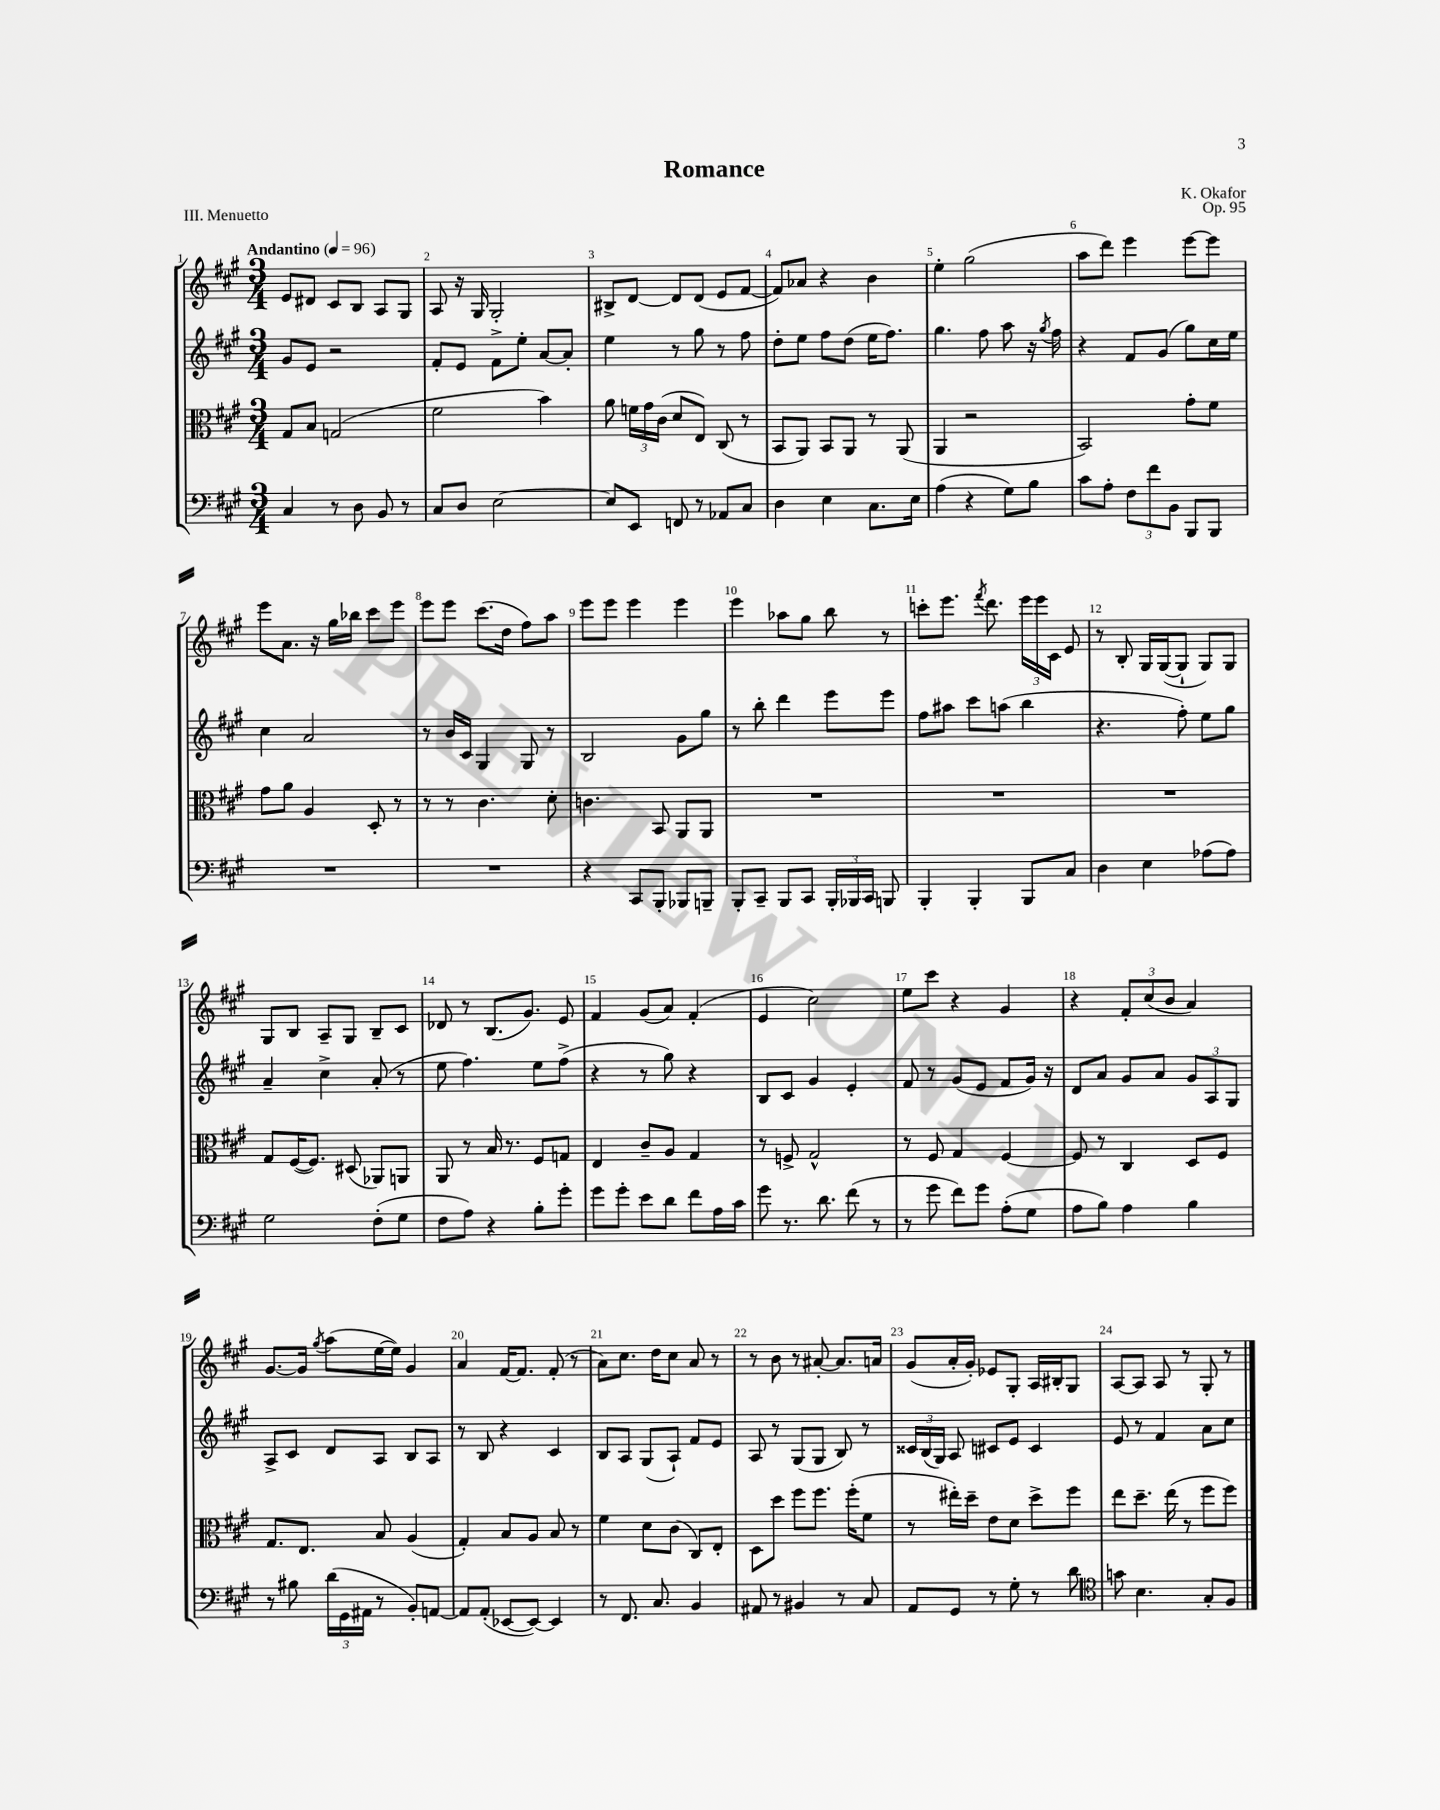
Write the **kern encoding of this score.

**kern	**kern	**kern	**kern
*part4	*part3	*part2	*part1
*staff4	*staff3	*staff2	*staff1
*clefF4	*clefC3	*clefG2	*clefG2
*k[f#c#g#]	*k[f#c#g#]	*k[f#c#g#]	*k[f#c#g#]
*M3/4	*M3/4	*M3/4	*M3/4
*MM96	*MM96	*MM96	*MM96
=1	=1	=1	=1
!	!	!	!LO:TX:a:B:t=Andantino
4C#/	8G#/L	8g#/L	8e/L
.	8B/J	8e/J	8d#X/J
8r	(2Gn/	2r	8c#/L
8D\	.	.	8B/J
8BB/	.	.	8A/L
8r	.	.	8G#/J
=2	=2	=2	=2
8C#/L	2f#\	8f#'/L	8A/
8D/J	.	8e/J	16r
.	.	.	16G#/
[2E\	.	8f#^\L	2G#'/
.	.	8ee'\J	.
.	4b\)	[8a/L	.
.	.	8a'/J]	.
=3	=3	=3	=3
8E/L]	8a\	4ee\	8B#X^/L
8EE/J	24fn\LL	.	[8d/J
.	24g#\	.	.
.	(24c#\JJ	.	.
8FFn/	8d/L	8r	8d/L]
8r	8E/J)	8gg#\	(8d/J
8AA-X/L	(8C#/	8r	8e/L
8C#/J	8r	8ff#\	[8f#/J
=4	=4	=4	=4
4D\	8BB/L	8dd'\L	8f#/L])
.	8AA/J)	8ee\J	8a-X/J
4E\	8BB/L	8ff#\L	4r
.	8AA/J	(8dd\J	.
8.C#\L	8r	16ee\KL	4b\
.	.	8.ff#\J)	.
.	(8AA/	.	.
16E\Jk	.	.	.
=5	=5	=5	=5
(4A\	4AA/	4.gg#\	4ee'\
4r	2r	.	(2gg#\
.	.	8ff#\	.
8G#\L)	.	8aa\	.
8B\J	.	16r	.
.	.	8qgg#/	.
.	.	16ff#\	.
=6	=6	=6	=6
8c#\L	2BB/)	4r	8aa\L
8A'\J	.	.	8ddd\J)
12F#\L	.	8f#/L	4eee\
12f#\	.	.	.
.	.	(8g#/J	.
12BB\J	.	.	.
8BBB/L	8g#'\L	8gg#\L)	[8eee\L
8BBB/J	8f#\J	16cc#\L	8eee\J]
.	.	16ee\JJ	.
!!LO:LB:g=z
=7	=7	=7	=7
2.r	8g#\L	4cc#\	8eee\L
.	8a\J	.	8.a\J
.	4A/	2a/	.
.	.	.	16r
.	.	.	16gg#\LL
.	.	.	16bb-X\JJ
.	8D'/	.	8ccc#\L
.	8r	.	8eee\J
=8	=8	=8	=8
2.r	8r	8r	8eee\L
.	8r	16b/LL	8eee\J
.	.	16c#/JJ	.
.	4.c#\	4G#/	(8.ccc#\L
.	.	.	16dd\Jk
.	.	8G#/	8ff#\L)
.	8d'\	8r	8aa\J
=9	=9	=9	=9
4r	4.cn\	2B/	8eee\L
.	.	.	8eee\J
8CC#/L	.	.	4eee\
8BBB'/J	8BB/	.	.
8BBB-X/L	8AA/L	8g#\L	4eee\
8BBBn~/J	8AA/J	8gg#\J	.
=10	=10	=10	=10
8BBB'/L	2.r	8r	4eee\
8CC#~/J	.	8bb'\	.
8BBB/L	.	4ddd\	8aa-X\L
8CC#/J	.	.	8gg#\J
24BBB'/LL	.	8eee\L	8bb\
24BBB-X/	.	.	.
24CC#/JJ	.	.	.
8BBBn/	.	8eee\J	8r
=11	=11	=11	=11
4BBB'/	2.r	8ff#\L	8cccn'\L
.	.	8aa#X\J	8.eee\J
4BBB'/	.	8ccc#\L	.
.	.	.	8qfff#/
.	.	.	8.ddd\
.	.	(8aan\J	.
8BBB/L	.	4bb\	24eee\LL
.	.	.	24eee\
.	.	.	24c#\JJ
8C#/J	.	.	8e/
=12	=12	=12	=12
4D\	2.r	4.r	8r
.	.	.	8B'/
4E\	.	.	16G#/LL
.	.	.	([16G#/J
.	.	8ff#'\)	8G#`/J]
(8A-X\L	.	8ee\L	8G#/L)
8A-\J)	.	8gg#\J	8G#/J
!!LO:LB:g=z
=13	=13	=13	=13
2G#\	8G#/L	4a~/	8G#/L
.	([16F#/K	.	8B/J
.	8.F#/J])	.	.
.	.	4cc#^\	8A~/L
.	(8D#X/	.	8G#/J
(8F#'\L	8AA-X/L)	(8a'/	8B~/L
8G#\J	8AAn/J	8r	8c#/J
=14	=14	=14	=14
8F#\L	8AA/	8ee\	8d-X/
8A\J)	8r	4.ff#\)	8r
4r	16B/	.	(8.B/L
.	8.r	.	.
.	.	.	8.g#/J)
8B'\L	8F#/L	8ee\L	.
8g#'\J	8Gn/J	(8ff#^\J	8e/
=15	=15	=15	=15
8g#\L	4E/	4r	4f#/
8g#'\J	.	.	.
8e\L	8c#~/L	8r	(8g#/L
8d\J	8A/J	8gg#\)	8a/J)
8f#\L	4G#/	4r	(4f#'/
16A\L	.	.	.
16c#\JJ	.	.	.
=16	=16	=16	=16
8g#\	8r	8B/L	4e/
8.r	8Fn^/	8c#/J	.
.	2G#^^/	4g#/	2cc#\)
8.d\	.	.	.
(8f#\	.	4e'/	.
8r	.	.	.
=17	=17	=17	=17
8r	8r	8f#/	8ee\L
8g#\	8F#/	8r	8ccc#\J
8f#\L)	4G#/	(8g#/L	4r
8g#\J	.	8e/J	.
(8A'\L	[4F#/	8f#/L	4g#/
8G#\J	.	16g#/Jk)	.
.	.	16r	.
=18	=18	=18	=18
8A\L	8F#/]	8d/L	4r
8B\J)	8r	8a/J	.
4A\	4C#/	8g#/L	12f#'/L
.	.	.	(12cc#/
.	.	8a/J	.
.	.	.	12b/J
4B\	8D/L	12g#/L	4a/)
.	.	12A/	.
.	8F#/J	.	.
.	.	12G#/J	.
!!LO:LB:g=z
=19	=19	=19	=19
8r	8.G#/L	8A^/L	[8.g#/L
8B#X\	.	8c#/J	.
.	8.E/J	.	16g#/Jk]
.	.	.	8qgg#/
(24d\LL	.	8d/L	(8aa\L
24GG#\	.	.	.
24AA#X\JJ	.	.	.
8r	8B/	8A/J	[16ee\L
.	.	.	16ee\JJ])
8BB'/L)	(4A/	8B/L	4g#/
[8AAn/J	.	8A/J	.
=20	=20	=20	=20
8AA/L]	4G#'/)	8r	4a/
(8AA'/J	.	8B/	.
[8EE-X/L	8B/L	4r	[16f#/KL
.	.	.	8.f#/J]
8EE-/J_)	8A/J	.	.
4EE-/]	8B/	4c#/	(8f#'/
.	8r	.	8r
=21	=21	=21	=21
8r	4f#\	8B/L	8a\L)
8.FF#/	.	8A/J	8.cc#\J
.	8d\L	(8G#/L	.
8.C#/	.	.	16dd\KL
.	(8c#\J	8A`/J)	8cc#\J
4BB/	8C#/L)	8f#/L	8a/
.	8E'/J	8e/J	8r
=22	=22	=22	=22
8AA#X/	8D\L	8A/	8r
8r	8dd\J	8r	8b\
4BB#X/	8ff#\L	(8G#/L	8r
.	8.ff#\J	8G#/J	[8a#X'/
8r	.	8B/)	8.a#/L]
.	(16ff#'\KL	.	.
8C#/	8f#\J	8r	.
.	.	.	16an/Jk
=23	=23	=23	=23
8AA/L	8r	24c##X/LL	(8g#/L
.	.	(24B/	.
.	.	24G#/JJ)	.
8GG#/J	16ee#X'\LL)	8A/	16a'/L
.	16dd~\JJ	.	16g#'/JJ)
8r	8e\L	8c#X/L	8e-X/L
8G#'\	8d\J	8e/J	8G#'/J
8r	8dd^\L	4c#/	16A/LL
.	.	.	16B#X'/J
8d\	8ff#\J	.	8G#/J
=24	=24	=24	=24
*clefC4	*	*	*
8gn\	8ee\L	8e/	[8A/L
4.B\	8.dd~\J	8r	8A/J]
.	.	4f#/	8A/
.	(16ee\	.	.
.	8r	.	8r
8G#'/L	8ff#\L	8a\L	8G#'/
8F#/J	8ff#\J)	8cc#\J	8r
==	==	==	==
*-	*-	*-	*-
